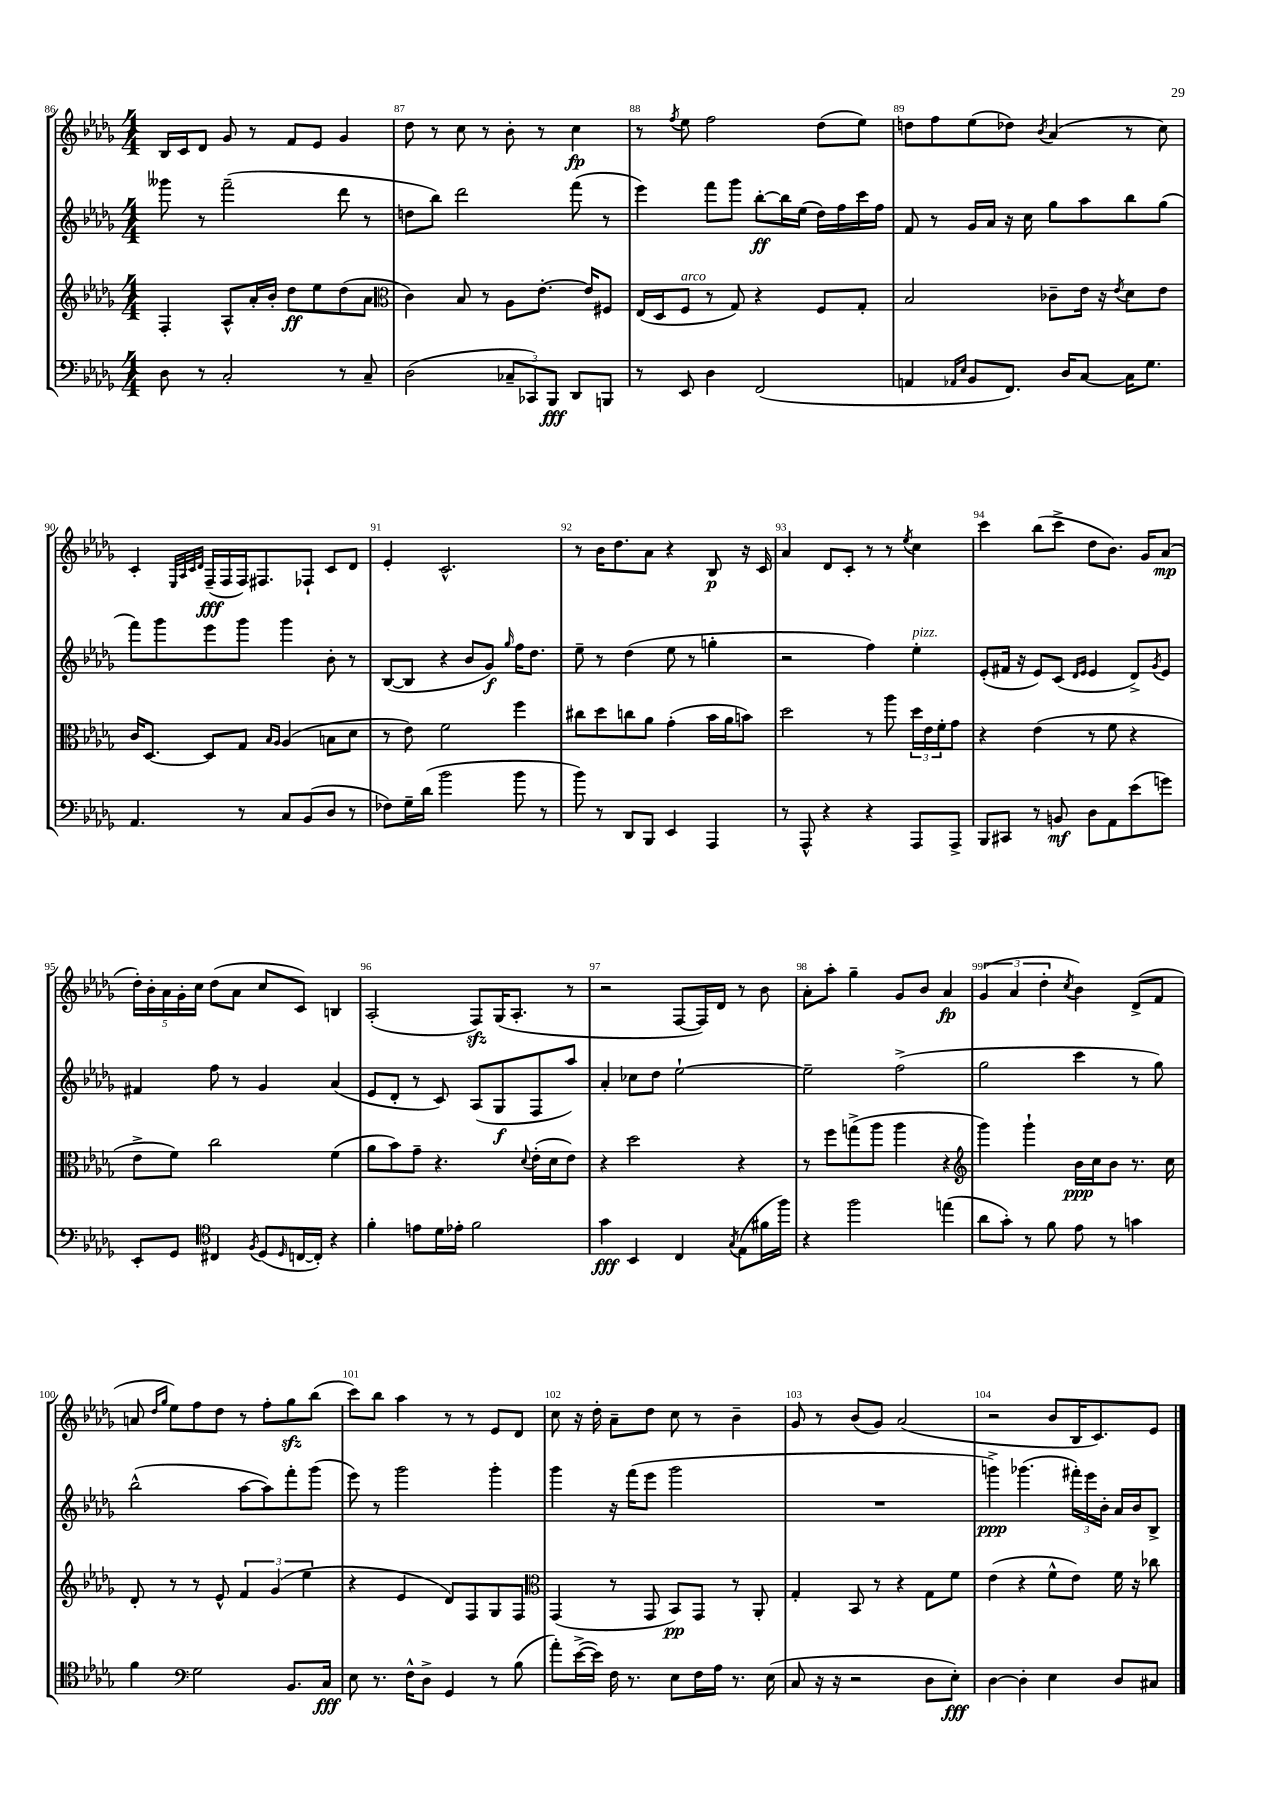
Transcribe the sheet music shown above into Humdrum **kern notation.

**kern	**dynam	**kern	**dynam	**kern	**dynam	**kern	**dynam
*part4	*part4	*part3	*part3	*part2	*part2	*part1	*part1
*staff4	*staff4	*staff3	*staff3	*staff2	*staff2	*staff1	*staff1
*clefF4	*	*clefG2	*	*clefG2	*	*clefG2	*
*k[b-e-a-d-g-]	*	*k[b-e-a-d-g-]	*	*k[b-e-a-d-g-]	*	*k[b-e-a-d-g-]	*
*M4/4	*	*M4/4	*	*M4/4	*	*M4/4	*
=86	=86	=86	=86	=86	=86	=86	=86
8D-\	.	4F'/	.	8ggg--X\	.	16B-/LL	.
.	.	.	.	.	.	16c/J	.
8r	.	.	.	8r	.	8d-/J	.
2C'/	.	8A-^^/L	.	(2fff~\	.	8g-/	.
.	.	16a-'/L	.	.	.	8r	.
.	.	16b-'/JJ	.	.	.	.	.
.	.	8dd-\L	ff	.	.	8f/L	.
.	.	8ee-\	.	.	.	8e-/J	.
8r	.	(8dd-\	.	8ddd-\	.	4g-/	.
8C~/	.	8a-\J	.	8r	.	.	.
=87	=87	=87	=87	=87	=87	=87	=87
*	*	*clefC3	*	*	*	*	*
(2D-\	.	4c\)	.	8ddn\L	.	8dd-\	.
.	.	.	.	8bb-\J)	.	8r	.
.	.	8B-/	.	2ddd-\	.	8cc\	.
.	.	8r	.	.	.	8r	.
12C-X~/L	.	8A-\L	.	.	.	8b-'\	.
12CC-X/)	.	.	.	.	.	.	.
.	.	[8.e-'\J	.	.	.	8r	.
12BBB-/J	fff	.	.	.	.	.	.
8DD-/L	.	.	.	(8fff\	.	4cc\	fp
.	.	16e-/KL]	.	.	.	.	.
8BBBn/J	.	8F#X/J	.	8r	.	.	.
=88	=88	=88	=88	=88	=88	=88	=88
8r	.	(16E-/LL	.	4eee-\)	.	8r	.
.	.	16D-/J	.	.	.	.	.
.	.	.	.	.	.	8qff/	.
!	!	!LO:TX:a:i:t=arco	!	!	!	!	!
8EE-/	.	8F/J	.	.	.	8ee-\	.
4D-\	.	8r	.	8fff\L	.	2ff\	.
.	.	8G-/)	.	8ggg-\J	.	.	.
(2FF/	.	4r	.	[8bb-'\L	ff	.	.
.	.	.	.	16bb-\L]	.	.	.
.	.	.	.	(16ee-\JJ	.	.	.
.	.	8F/L	.	16dd-\LL)	.	(8dd-\L	.
.	.	.	.	16ff\	.	.	.
.	.	8G-'/J	.	16ccc\	.	8ee-\J)	.
.	.	.	.	16ff\JJ	.	.	.
=89	=89	=89	=89	=89	=89	=89	=89
4AAn/	.	2B-/	.	8f/	.	8ddn\L	.
.	.	.	.	8r	.	8ff\	.
16qqAA-X/LL	.	.	.	.	.	.	.
16qqE-/JJ	.	.	.	.	.	.	.
8BB-/L	.	.	.	16g-/LL	.	(8ee-\	.
.	.	.	.	16a-/JJ	.	.	.
8.FF/J)	.	.	.	16r	.	8dd-X\J)	.
.	.	.	.	16cc\	.	.	.
.	.	.	.	.	.	8qb-/	.
.	.	8c-X~\L	.	8gg-\L	.	(4a-/	.
16D-/KL	.	.	.	.	.	.	.
[8C/J	.	16e-\Jk	.	8aa-\	.	.	.
.	.	16r	.	.	.	.	.
.	.	8qe-/	.	.	.	.	.
16C\KL]	.	8d-\L	.	8bb-\	.	8r	.
8.G-\J	.	.	.	.	.	.	.
.	.	8e-\J	.	(8gg-\J	.	8cc\)	.
!!LO:LB:g=z
=90	=90	=90	=90	=90	=90	=90	=90
4.AA-/	.	16c/KL	.	8fff\L)	.	4c'/	.
.	.	[8.D-/J	.	.	.	.	.
.	.	.	.	8ggg-\	.	.	.
.	.	.	.	.	.	32qqE-/LLL	.
.	.	.	.	.	.	32qqA-/	.
.	.	.	.	.	.	32qqc/	.
.	.	.	.	.	.	32qqd-/JJJ	.
.	.	8D-/L]	.	8eee-\	.	(16F~/LL	fff
.	.	.	.	.	.	16F/	.
8r	.	8G-/J	.	8ggg-\J	.	16F/J)	.
.	.	.	.	.	.	8.F#X/	.
.	.	16qqB-/LL	.	.	.	.	.
.	.	16qqA-/JJ	.	.	.	.	.
8C/L	.	(4A-/	.	4ggg-\	.	.	.
(8BB-/	.	.	.	.	.	8F-X`/J	.
8D-/J	.	8Bn\L	.	8b-'\	.	8c/L	.
8r	.	8d-\J	.	8r	.	8d-/J	.
=91	=91	=91	=91	=91	=91	=91	=91
8F-X\L)	.	8r	.	([8B-/L	.	4e-'/	.
16G-~\L	.	8e-\)	.	8B-/J]	.	.	.
(16d-\JJ	.	.	.	.	.	.	.
2b-\	.	2f\	.	4r	.	2.c^^/	.
.	.	.	.	8b-/L	.	.	.
.	.	.	.	8g-/J)	f	.	.
.	.	.	.	16qqgg-/	.	.	.
8b-\	.	4ff\	.	16ff\KL	.	.	.
.	.	.	.	8.dd-\J	.	.	.
8r	.	.	.	.	.	.	.
=92	=92	=92	=92	=92	=92	=92	=92
8b-\)	.	8cc#X\L	.	8ee-~\	.	8r	.
8r	.	8dd-\	.	8r	.	16b-\KL	.
.	.	.	.	.	.	8.dd-\	.
8DD-/L	.	8ccn\	.	(4dd-\	.	.	.
8BBB-/J	.	8a-\J	.	.	.	8a-\J	.
4EE-/	.	(4g-'\	.	8ee-\	.	4r	.
.	.	.	.	8r	.	.	.
4AAA-/	.	16b-\LL	.	4ggn'\	.	8B-/	p
.	.	16a-\J	.	.	.	.	.
.	.	8bn\J)	.	.	.	16r	.
.	.	.	.	.	.	16c/	.
=93	=93	=93	=93	=93	=93	=93	=93
8r	.	2dd-\	.	2r	.	4a-/	.
8AAA-^^/	.	.	.	.	.	.	.
4r	.	.	.	.	.	8d-/L	.
.	.	.	.	.	.	8c'/J	.
4r	.	8r	.	4ff\)	.	8r	.
.	.	8aa-\	.	.	.	8r	.
.	.	.	.	.	.	8qee-/	.
!	!	!	!	!LO:TX:a:i:t=pizz.	!	!	!
8AAA-/L	.	24dd-\LL	.	4ee-'\	.	4cc\	.
.	.	24e-\	.	.	.	.	.
.	.	24f'\J	.	.	.	.	.
8AAA-^/J	.	8g-\J	.	.	.	.	.
=94	=94	=94	=94	=94	=94	=94	=94
8BBB-/L	.	4r	.	(8e-'/L	.	4ccc\	.
8CC#X/J	.	.	.	16f#X/Jk	.	.	.
.	.	.	.	16r	.	.	.
8r	.	(4e-\	.	8e-/L)	.	(8bb-\L	.
8BBn/	mf	.	.	(8c/J	.	8ccc^\J	.
.	.	.	.	16qqd-/LL	.	.	.
.	.	.	.	16qqe-/JJ	.	.	.
8D-\L	.	8r	.	4e-/	.	8dd-\L	.
8AA-\	.	8f\	.	.	.	8.b-\J)	.
(8e-\	.	4r	.	8d-^/L)	.	.	.
.	.	.	.	.	.	16g-/KL	.
.	.	.	.	8qg-/	.	.	.
8gn\J)	.	.	.	8e-/J	.	(8a-/J	mp
!!LO:LB:g=z
=95	=95	=95	=95	=95	=95	=95	=95
8EE-'/L	.	8e-^\L	.	4f#X/	.	20dd-'\LL)	.
.	.	.	.	.	.	20b-'\	.
.	.	.	.	.	.	20a-\	.
8GG-/J	.	8f\J)	.	.	.	.	.
.	.	.	.	.	.	20g-'\	.
.	.	.	.	.	.	20cc\JJ	.
*clefC4	*	*	*	*	*	*	*
4C#X/	.	2cc\	.	8ff\	.	(8dd-\L	.
.	.	.	.	8r	.	8a-\J	.
8qF/	.	.	.	.	.	.	.
(8D-/L	.	.	.	4g-/	.	8cc/L	.
16qqD-/	.	.	.	.	.	.	.
[16Cn/L	.	.	.	.	.	8c/J)	.
16C'/JJ])	.	.	.	.	.	.	.
4r	.	(4f\	.	(4a-/	.	4Bn/	.
=96	=96	=96	=96	=96	=96	=96	=96
4f'\	.	8a-\L	.	8e-/L	.	(2A-'/	.
.	.	8b-\)	.	8d-'/J	.	.	.
8en\L	.	8g-~\J	.	8r	.	.	.
16d-\L	.	4.r	.	8c/)	.	.	.
16e-X'\JJ	.	.	.	.	.	.	.
2f\	.	.	.	(8A-/L	.	8Fzz/L)	.
.	.	.	.	8G-/	f	(16G-/K	.
.	.	.	.	.	.	8.A-'/J	.
.	.	8qqd-/	.	.	.	.	.
.	.	(16e-'\LL	.	8F/	.	.	.
.	.	16d-\J	.	.	.	.	.
.	.	8e-\J)	.	8aa-/J)	.	8r	.
=97	=97	=97	=97	=97	=97	=97	=97
4g-\	fff	4r	.	4a-'/	.	2r	.
4BB-/	.	2dd-\	.	8cc-X\L	.	.	.
.	.	.	.	8dd-\J	.	.	.
4C/	.	.	.	[2ee-`\	.	[8F/L	.
.	.	.	.	.	.	16F/L])	.
.	.	.	.	.	.	16d-/JJ	.
8qG-/	.	.	.	.	.	.	.
(8E-\L	.	4r	.	.	.	8r	.
16f#X\L	.	.	.	.	.	8b-\	.
16ff\JJ)	.	.	.	.	.	.	.
=98	=98	=98	=98	=98	=98	=98	=98
4r	.	8r	.	2ee-~\]	.	8a-'\L	.
.	.	8ff\L	.	.	.	8aa-'\J	.
2ff\	.	(8ggn^\	.	.	.	4gg-~\	.
.	.	8aa-\J	.	.	.	.	.
.	.	4aa-\	.	(2ff^\	.	8g-/L	.
.	.	.	.	.	.	8b-/J	.
(4een\	.	4r	.	.	.	4a-/	fp
=99	=99	=99	=99	=99	=99	=99	=99
*	*	*clefG2	*	*	*	*	*
8a-\L	.	4ggg-\)	.	2gg-\	.	(6g-/	.
8g-'\J)	.	.	.	.	.	.	.
.	.	.	.	.	.	6a-/	.
8r	.	4ggg-`\	.	.	.	.	.
.	.	.	.	.	.	6dd-'\	.
8f\	.	.	.	.	.	.	.
.	.	.	.	.	.	8qcc/	.
8e-\	.	16b-\LL	ppp	4ccc\	.	4b-\)	.
.	.	16cc\J	.	.	.	.	.
8r	.	8b-\J	.	.	.	.	.
4gn\	.	8.r	.	8r	.	(8d-^/L	.
.	.	.	.	8gg-\)	.	8f/J	.
.	.	16cc\	.	.	.	.	.
!!LO:LB:g=z
=100	=100	=100	=100	=100	=100	=100	=100
4f\	.	8d-'/	.	(2bb-^^\	.	8an/	.
.	.	.	.	.	.	16qqdd-/LL	.
.	.	.	.	.	.	16qqgg-/JJ	.
.	.	8r	.	.	.	8ee-\L)	.
*clefF4	*	*	*	*	*	*	*
2G-\	.	8r	.	.	.	8ff\	.
.	.	8e-^^/	.	.	.	8dd-\J	.
.	.	6f/	.	[8aa-\L	.	8r	.
.	.	.	.	8aa-\])	.	8ff'\L	.
.	.	(6g-/	.	.	.	.	.
8.BB-/L	.	.	.	8fff'\	.	8gg-zz\	.
.	.	6ee-\	.	.	.	.	.
.	.	.	.	(8ggg-\J	.	(8bb-\J	.
16C/Jk	fff	.	.	.	.	.	.
=101	=101	=101	=101	=101	=101	=101	=101
8E-\	.	4r	.	8eee-\)	.	8ccc\L)	.
8.r	.	.	.	8r	.	8bb-\J	.
.	.	4e-/	.	2ggg-\	.	4aa-\	.
16F^^\KL	.	.	.	.	.	.	.
8D-^\J	.	.	.	.	.	.	.
4GG-/	.	8d-/L)	.	.	.	8r	.
.	.	8F/	.	.	.	8r	.
8r	.	8G-/	.	4ggg-'\	.	8e-/L	.
(8B-\	.	8F/J	.	.	.	8d-/J	.
=102	=102	=102	=102	=102	=102	=102	=102
*	*	*clefC3	*	*	*	*	*
8a-'\L)	.	(4GG-/	.	4ggg-\	.	8cc\	.
([16e-^\L	.	.	.	.	.	16r	.
16e-\JJ])	.	.	.	.	.	16dd-'\	.
16F\	.	8r	.	16r	.	8a-~\L	.
8.r	.	.	.	(16fff\KL	.	.	.
.	.	8GG-/	.	8eee-\J	.	8dd-\J	.
8E-\L	.	8BB-/L)	pp	2ggg-\	.	8cc\	.
16F\L	.	8GG-/J	.	.	.	8r	.
16A-\JJ	.	.	.	.	.	.	.
8.r	.	8r	.	.	.	4b-~\	.
.	.	8AA-'/	.	.	.	.	.
(16E-\	.	.	.	.	.	.	.
=103	=103	=103	=103	=103	=103	=103	=103
8C/	.	4G-'/	.	1r	.	8g-/	.
16r	.	.	.	.	.	8r	.
16r	.	.	.	.	.	.	.
2r	.	8BB-/	.	.	.	(8b-/L	.
.	.	8r	.	.	.	8g-/J)	.
.	.	4r	.	.	.	(2a-/	.
8D-\L	.	8G-\L	.	.	.	.	.
8E-'\J)	fff	8f\J	.	.	.	.	.
=104	=104	=104	=104	=104	=104	=104	=104
[4D-\	.	(4e-\	.	4gggn^\)	ppp	2r	.
4D-'\]	.	4r	.	(4.ggg-X\	.	.	.
4E-\	.	8f^^\L	.	.	.	8b-/L	.
.	.	8e-\J)	.	24fff#X'\LL)	.	16B-/K	.
.	.	.	.	24eee-\	.	.	.
.	.	.	.	.	.	8.c/)	.
.	.	.	.	24b-'\JJ	.	.	.
8D-/L	.	16f\	.	16a-/LL	.	.	.
.	.	16r	.	16b-/J	.	.	.
8C#X/J	.	8cc-X\	.	8B-^/J	.	8e-/J	.
==	==	==	==	==	==	==	==
*-	*-	*-	*-	*-	*-	*-	*-
